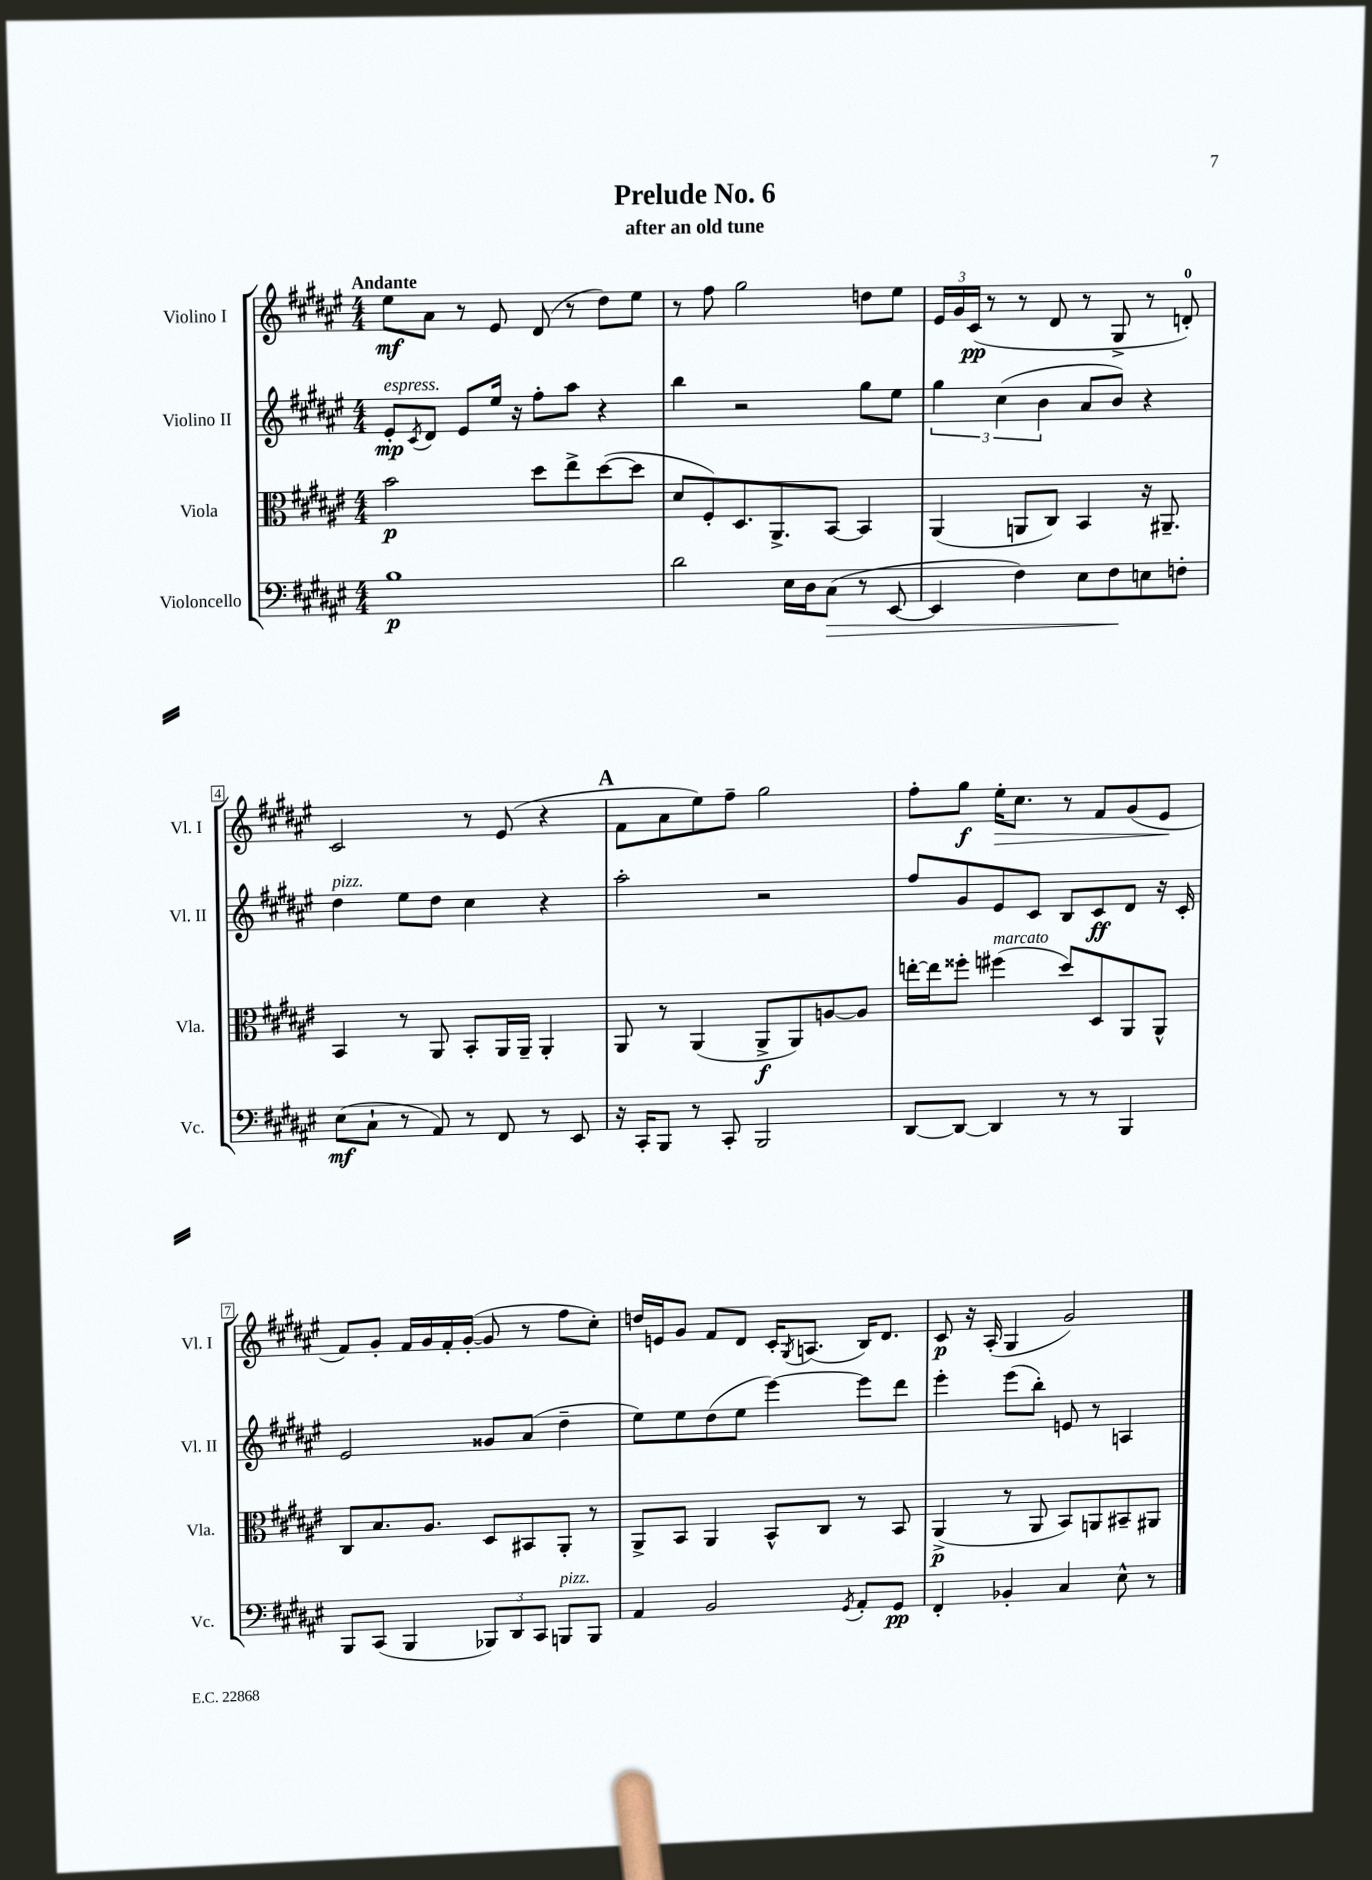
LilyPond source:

\header { title = "Prelude No. 6" subtitle = "after an old tune" }
<<
\new StaffGroup <<
\new Staff = "s0" \with { instrumentName = "Violino I" shortInstrumentName = "Vl. I" } {
    \clef treble \key fis \major \numericTimeSignature \time 4/4 \tempo "Andante"
    eis''8\mf ais'8 r8 eis'8 dis'8( r8 dis''8) eis''8 |
    r8 fis''8 gis''2 d''8 eis''8 |
    \tuplet 3/2 { eis'16 gis'16 cis'16\pp( } r8 r8 dis'8 r8 gis8-> r8 d'8-0-.) |
    cis'2 r8 eis'8( r4 |
    \mark \markup { \bold "A" } fis'8 ais'8 eis''8) fis''8-- gis''2 |
    fis''8-. gis''8\f eis''16-.\> cis''8. r8 fis'8 gis'8( eis'8\! |
    fis'8) gis'8-. fis'16 gis'16 fis'16-. gis'16~-.( gis'8 r8 fis''8 cis''8-.) |
    d''16 e'16 gis'8 fis'8 dis'8 cis'16-. \acciaccatura { gis8 } a8.( b16) dis'8. |
    cis'8\p r16 ais16-.( gis4 gis'2) \bar "|." |
}
\new Staff = "s1" \with { instrumentName = "Violino II" shortInstrumentName = "Vl. II" } {
    \clef treble \key fis \major \numericTimeSignature \time 4/4
    eis'8-.\mp^\markup { \italic "espress." } \acciaccatura { cis'8 } dis'8 eis'8 eis''16 r16 fis''8-. ais''8 r4 |
    b''4 r2 gis''8 eis''8 |
    \tuplet 3/2 { gis''4 cis''4( b'4 } ais'8 b'8) r4 |
    dis''4^\markup { \italic "pizz." } eis''8 dis''8 cis''4 r4 |
    \mark \markup { \bold "A" } ais''2-. r2 |
    fis''8 gis'8 eis'8 cis'8 b8 cis'8\ff dis'8 r16 cis'16-. |
    eis'2 gisis'8 ais'8( dis''4-- |
    eis''8) eis''8 dis''8( eis''8 eis'''4~) eis'''8 dis'''8 |
    eis'''4-. eis'''8( b''8-.) e'8 r8 a4 \bar "|." |
}
\new Staff = "s2" \with { instrumentName = "Viola" shortInstrumentName = "Vla." } {
    \clef alto \key fis \major \numericTimeSignature \time 4/4
    b'2\p dis''8 eis''8-> dis''8~( dis''8 |
    dis'8 fis8-.) dis8. ais,8.-> b,8~ b,4 |
    ais,4( a,8 cis8) b,4 r16 ais,8.-- |
    b,4 r8 ais,8 b,8-. ais,16 ais,16-- ais,4-. |
    \mark \markup { \bold "A" } ais,8 r8 ais,4( ais,8->\f ais,8) a8~ a8 |
    e''16~-. e''16 fisis''8-. fis''4^\markup { \italic "marcato" }( dis''8) dis8 ais,8 ais,8-^ |
    cis8 b8. ais8. dis8 bis,8 ais,8-. r8 |
    ais,8-> b,8 ais,4 b,8-^ cis8 r8 b,8 |
    ais,4->\p( r8 ais,8 b,8) a,8 bis,8-- ais,8 \bar "|." |
}
\new Staff = "s3" \with { instrumentName = "Violoncello" shortInstrumentName = "Vc." } {
    \clef bass \key fis \major \numericTimeSignature \time 4/4
    b1\p |
    dis'2 eis16 dis16 cis8\>( r8 eis,8~ |
    eis,4 fis4) eis8 fis8\! e8 f8-. |
    eis8\mf( cis8-! r8 ais,8) r8 fis,8 r8 eis,8 |
    \mark \markup { \bold "A" } r16 cis,16-. b,,8 r8 cis,8-. b,,2 |
    dis,8~ dis,8~ dis,4 r8 r8 b,,4 |
    b,,8 cis,8( b,,4 \tuplet 3/2 { bes,,8) dis,8 cis,8 } b,,8^\markup { \italic "pizz." } b,,8 |
    ais,4 b,2 \acciaccatura { gis,8 } ais,8-. gis,8\pp |
    fis,4-. bes,4-. cis4 eis8-^ r8 \bar "|." |
}
>>
>>
\layout { \context { \Score \override BarNumber.stencil = #(make-stencil-boxer 0.1 0.3 ly:text-interface::print) } }
